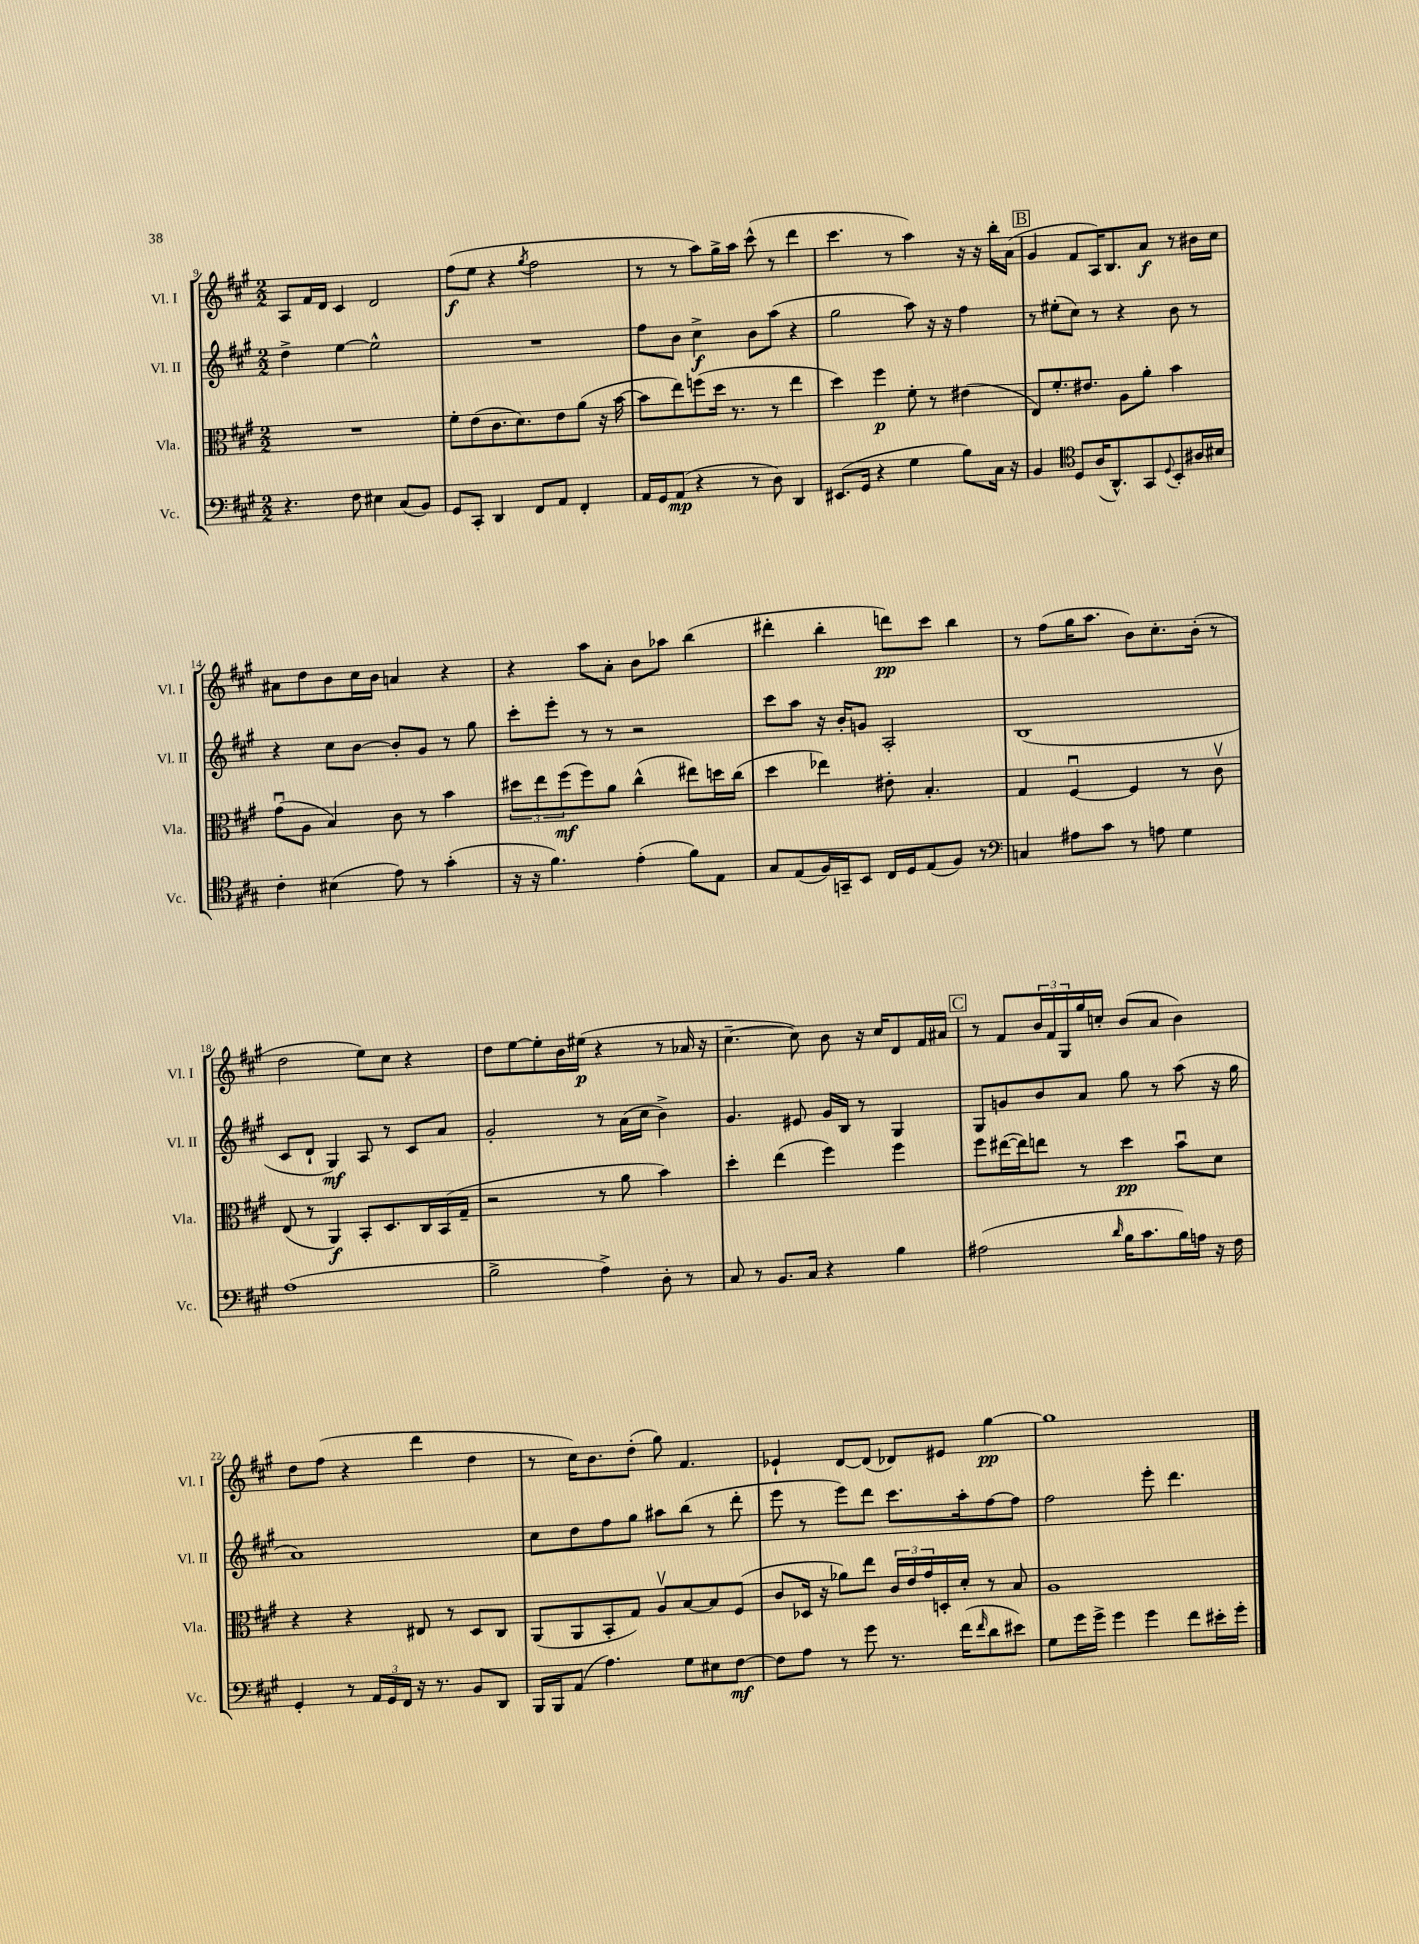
<<
\new StaffGroup <<
\new Staff = "s0" \with { instrumentName = "Vl. I" shortInstrumentName = "Vl. I" } {
    \clef treble \key a \major \numericTimeSignature \time 2/2
    a8 fis'16 d'16 cis'4 d'2 |
    fis''8\f( e''8 r4 \acciaccatura { gis''8 } fis''2 |
    r8 r8 a''8) gis''16-> a''16 cis'''8-^( r8 d'''4 |
    cis'''4. r8 a''4) r16 r16 b''16-. a'16( |
    \mark \markup { \box "B" } gis'4 fis'8 a16) b8. a'8\f r8 bis'16 cis''16 |
    ais'8 d''8 b'8 cis''16 b'16 a'4 r4 |
    r4 a''8 a'8-. b'8 aes''8 b''4( |
    dis'''4-. b''4-. d'''8\pp) cis'''8 b''4 |
    r8 fis''8( gis''16 a''8. b'8) cis''8.-. b'16-.( r8 |
    d''2 e''8) cis''8 r4 |
    d''8 e''8~ e''8-. b'16 eis''16\p( r4 r8 aes'16 r16 |
    cis''4.~-- cis''8) b'8 r16 cis''16 d'8 fis'16 ais'16 |
    \mark \markup { \box "C" } r8 fis'8 \tuplet 3/2 { b'16 fis'16 gis16 } gis''16 c''16-. b'8( a'8 b'4) |
    d''8 fis''8( r4 d'''4 d''4 |
    r8 cis''16) b'8. d''8-.( gis''8) fis'4. |
    ees'4-! d'8~ d'8( des'8) eis'8 gis''4~\pp |
    gis''1 \bar "|." |
}
\new Staff = "s1" \with { instrumentName = "Vl. II" shortInstrumentName = "Vl. II" } {
    \clef treble \key a \major \numericTimeSignature \time 2/2
    d''4-> e''4~ e''2-^ |
    R1 |
    fis''8 b'8 cis''4->\f b'8 a''8( r4 |
    gis''2 a''8) r16 r16 fis''4 |
    \mark \markup { \box "B" } r8 eis''8-.( cis''8) r8 r4 b'8 r8 |
    r4 cis''8 b'8~ b'8-. gis'8 r8 gis''8 |
    cis'''8-. e'''8-. r8 r8 r2 |
    cis'''8 a''8 r16 b'16-. g'8 a2-. |
    b1( |
    cis'8 d'8-! gis4\mf) a8 r8 cis'8 a'8 |
    gis'2-. r8 a'16( cis''16 b'4->) |
    gis'4. eis'8 gis'16 b16 r8 gis4 |
    \mark \markup { \box "C" } gis8 g'8 b'8 a'8 gis''8 r8 a''8( r16 gis''16 |
    a'1) |
    cis''8 d''8 fis''8 gis''8 ais''8 b''8( r8 d'''8-. |
    e'''8 r8 e'''8) d'''8 cis'''8. a''16-. fis''8~ fis''8 |
    fis''2 e'''8-. d'''4. \bar "|." |
}
\new Staff = "s2" \with { instrumentName = "Vla." shortInstrumentName = "Vla." } {
    \clef alto \key a \major \numericTimeSignature \time 2/2
    R1 |
    fis'8-. e'8( cis'8. d'8.) e'8 a'8( r16 b'16~ |
    b'8 e''8) f''8( d''16 r8. r8 e''4 |
    d''4) fis''4\p fis'8-. r8 eis'4( |
    \mark \markup { \box "B" } e8) fis'8.-. eis'8. a8 a'8-. b'4 |
    gis'8\downbow( a8 b4) cis'8 r8 b'4 |
    \tuplet 3/2 { dis''8 e''8 fis''8\mf( } fis''8) a'8 cis''4-^( eis''8) d''16 cis''16( |
    d''4 ees''4) eis'8-. b4.-. |
    gis4 fis4~\downbow fis4 r8 cis'8\upbow |
    e8( r8 a,4\f) b,8-. d8. cis16 b,16( gis16-- |
    r2 r8 a'8 b'4) |
    d''4-. e''4( fis''4) fis''4 |
    \mark \markup { \box "C" } fis''8 eis''16~( eis''16) e''8 r8 d''4\pp b'8\downbow d'8 |
    r4 r4 eis8 r8 d8 cis8 |
    a,8( a,8 b,8-. gis8) a8\upbow b8~ b8 fis8( |
    cis'8 des16 r16 aes'8) e''8 \tuplet 3/2 { cis'16 e'16 gis'16 } d16-. d'16-. r8 b8 |
    a1 \bar "|." |
}
\new Staff = "s3" \with { instrumentName = "Vc." shortInstrumentName = "Vc." } {
    \clef bass \key a \major \numericTimeSignature \time 2/2
    r4. fis8 eis4 cis8( b,8) |
    gis,8 cis,8-. d,4 fis,8 a,8 fis,4-. |
    a,16 gis,16 a,8\mp( r4 r8 d8) d,4 |
    eis,8.( gis,16 r4 gis4 b8) cis16 r16 |
    \mark \markup { \box "B" } b,4 \clef tenor d8 a16( a,8.-^) gis,8 \appoggiatura { d8 } b,8-. ais16 bis16 |
    cis'4-. bis4( e'8) r8 gis'4-.( |
    r16 r16 fis'4.) e'4-.( fis'8) e8 |
    gis8 e8( fis16) g,16-- b,8 cis16 d16 e8( fis8) r8 |
    \clef bass c4 ais8 cis'8 r8 a8 gis4 |
    a1( |
    b2-> a4->) d8-. r8 |
    cis8 r8 b,8. cis16 r4 b4 |
    \mark \markup { \box "C" } ais2( \grace { d'16 } b16 cis'8. b16) a16 r16 fis16 |
    gis,4-. r8 \tuplet 3/2 { a,16 gis,16 fis,16 } r16 r8. b,8 d,8 |
    b,,16 b,,16 a,8( a4.) gis8 eis8 fis8~\mf |
    fis8 a8 r8 gis'8 r8. fis'16( \grace { fis'16 } d'8 eis'8) |
    gis8 gis'16 gis'16-> gis'4 gis'4 fis'8 eis'16-. gis'16-. \bar "|." |
}
>>
>>
\layout { \context { \Score currentBarNumber = #9 } }
